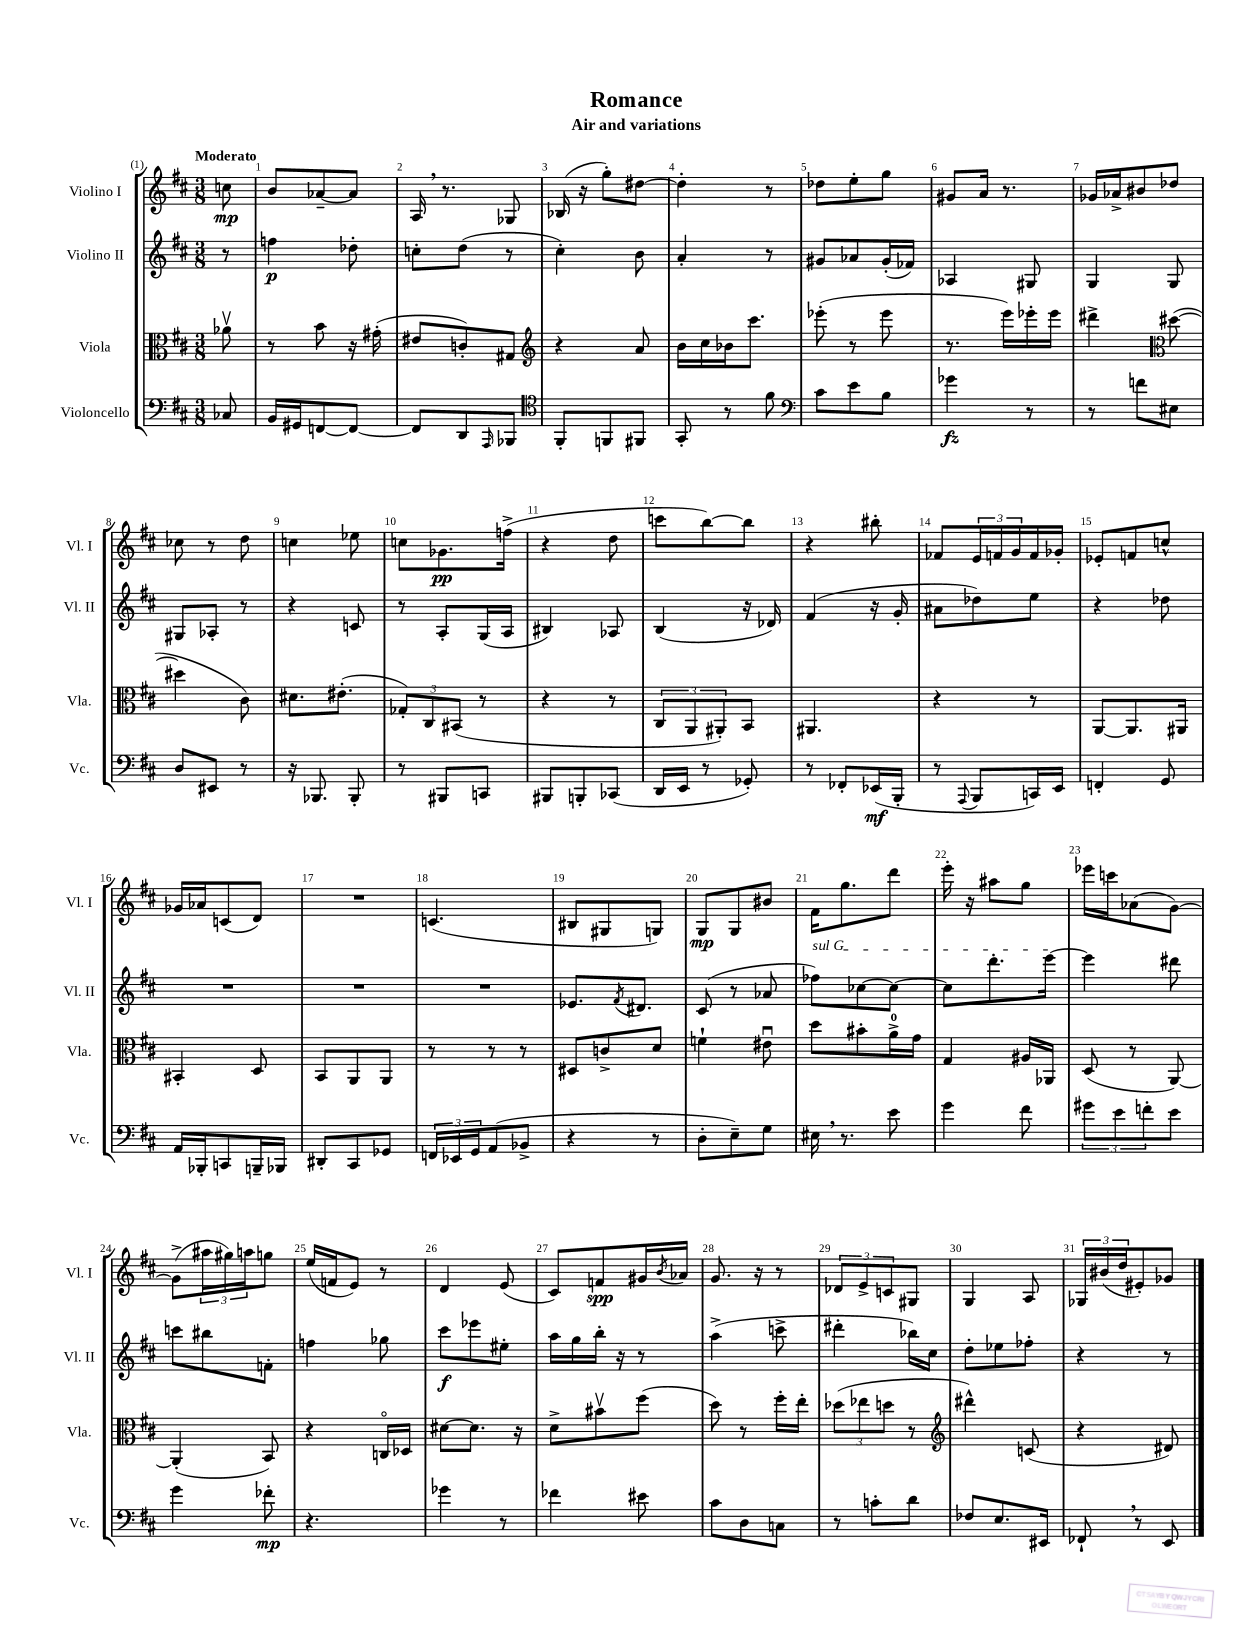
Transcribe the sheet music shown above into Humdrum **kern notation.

**kern	**dynam	**kern	**kern	**dynam	**kern	**dynam
*part4	*part4	*part3	*part2	*part2	*part1	*part1
*staff4	*staff4	*staff3	*staff2	*staff2	*staff1	*staff1
*I"Violoncello	*	*I"Viola	*I"Violino II	*	*I"Violino I	*
*I'Vc.	*	*I'Vla.	*I'Vl. II	*	*I'Vl. I	*
*clefF4	*	*clefC3	*clefG2	*	*clefG2	*
*k[f#c#]	*	*k[f#c#]	*k[f#c#]	*	*k[f#c#]	*
*M3/8	*	*M3/8	*M3/8	*	*M3/8	*
=	=	=	=	=	=	=
!	!	!	!	!	!LO:TX:a:B:t=Moderato	!
8C-X/	.	8a-Xv\	8r	.	8ccn\	mp
=1	=1	=1	=1	=1	=1	=1
16BB/LL	.	8r	4ffn\	p	8b/L	.
16GG#X/J	.	.	.	.	.	.
[8FFn/	.	8b\	.	.	[8a-X~/	.
8FF/J_	.	16r	8dd-X'\	.	8a-/J]	.
.	.	(16g#X'\	.	.	.	.
=2	=2	=2	=2	=2	=2	=2
8FF/L]	.	8e#X/L	8ccn'\L	.	16A,/	.
.	.	.	.	.	8.r	.
8DD/	.	8cn'/)	(8dd\J	.	.	.
16qqAAA/	.	.	.	.	.	.
8BBB-X/J	.	8G#X/J	8r	.	8G-X/	.
=3	=3	=3	=3	=3	=3	=3
*clefC4	*	*clefG2	*	*	*	*
8FF#'/L	.	4r	4cc#'\)	.	(16B-X/	.
.	.	.	.	.	16r	.
8FFn/	.	.	.	.	8gg'\L)	.
8FF#X/J	.	8a/	8b\	.	[8dd#X\J	.
=4	=4	=4	=4	=4	=4	=4
8GG'/	.	16b\LL	4a'/	.	4dd#'\]	.
.	.	16cc#\	.	.	.	.
8r	.	16b-X\J	.	.	.	.
.	.	8.ccc#\J	.	.	.	.
8f#\	.	.	8r	.	8r	.
=5	=5	=5	=5	=5	=5	=5
*clefF4	*	*	*	*	*	*
8c#\L	.	(8eee-X'\	8g#X/L	.	8dd-X\L	.
8e\	.	8r	8a-X/	.	8ee'\	.
8B\J	.	8eee-\	(16g#'/L	.	8gg\J	.
.	.	.	16f-X/JJ)	.	.	.
=6	=6	=6	=6	=6	=6	=6
4g-X\	fz	8.r	4A-X/	.	8g#X/L	.
.	.	.	.	.	16a/Jk	.
.	.	16eee\LL)	.	.	8.r	.
8r	.	16eee-X'\	8G#X/	.	.	.
.	.	16eee-\JJ	.	.	.	.
=7	=7	=7	=7	=7	=7	=7
8r	.	4ddd#X^\	4G/	.	16g-X/LL	.
.	.	.	.	.	16a-X^/J	.
8fn\L	.	.	.	.	8b#X/	.
*	*	*clefC3	*	*	*	*
8E#X\J	.	([8dd#X\	8G/	.	8dd-X/J	.
!!LO:LB:g=z
=8	=8	=8	=8	=8	=8	=8
8D/L	.	4dd#X\]	8G#X/L	.	8cc-X\	.
8EE#X/J	.	.	8A-X'/J	.	8r	.
8r	.	8c#\)	8r	.	8dd\	.
=9	=9	=9	=9	=9	=9	=9
16r	.	8.d#X\L	4r	.	4ccn\	.
8.BBB-X/	.	.	.	.	.	.
.	.	(8.e#X'\J	.	.	.	.
8BBB-'/	.	.	8cn/	.	8ee-X\	.
=10	=10	=10	=10	=10	=10	=10
8r	.	12G-X'/L)	8r	.	8ccn\L	.
.	.	12C#/	.	.	.	.
8BBB#X/L	.	.	8A'/L	.	8.g-X\	pp
.	.	(12BB#X/J	.	.	.	.
8CCn/J	.	8r	(16G/L	.	.	.
.	.	.	16A/JJ	.	(16ffn^\Jk	.
=11	=11	=11	=11	=11	=11	=11
8BBB#X/L	.	4r	4B#X/)	.	4r	.
8BBBn'/	.	.	.	.	.	.
(8CC-X/J	.	8r	8A-X/	.	8dd\	.
=12	=12	=12	=12	=12	=12	=12
16DD/LL	.	12C#/L	(4B/	.	8cccn\L	.
16EE/JJ	.	.	.	.	.	.
.	.	12AA/	.	.	.	.
8r	.	.	.	.	[8bb\)	.
.	.	12AA#X'/)	.	.	.	.
8GG-X'/)	.	8BB/J	16r	.	8bb\J]	.
.	.	.	16d-X/)	.	.	.
=13	=13	=13	=13	=13	=13	=13
8r	.	4.AA#X/	(4f#/	.	4r	.
8FF-X'/L	.	.	.	.	.	.
(16EE-X/L	mf	.	16r	.	8bb#X'\	.
16BBB'/JJ	.	.	16g'/	.	.	.
=14	=14	=14	=14	=14	=14	=14
8r	.	4r	8a#X\L	.	8f-X/L	.
8qqAAA/	.	.	.	.	.	.
8BBB/L	.	.	8dd-X\)	.	24e/L	.
.	.	.	.	.	24fn/	.
.	.	.	.	.	24g/	.
16CCn/L)	.	8r	8ee\J	.	16f/	.
16EE/JJ	.	.	.	.	16g-X'/JJ	.
=15	=15	=15	=15	=15	=15	=15
4FFn'/	.	[8AA/L	4r	.	8e-X'/L	.
.	.	8.AA/]	.	.	8fn/	.
8GG/	.	.	8dd-X\	.	8ccn^^/J	.
.	.	16AA#X/Jk	.	.	.	.
!!LO:LB:g=z
=16	=16	=16	=16	=16	=16	=16
16AA/LL	.	4BB#X'/	4.r	.	16g-X/LL	.
16BBB-X'/J	.	.	.	.	16a-X/J	.
8CCn/	.	.	.	.	(8cn/	.
16BBBn~/L	.	8D/	.	.	8d/J)	.
16BBB-X/JJ	.	.	.	.	.	.
=17	=17	=17	=17	=17	=17	=17
8DD#X'/L	.	8BB/L	4.r	.	4.r	.
8CC#/	.	8AA/	.	.	.	.
8GG-X/J	.	8AA/J	.	.	.	.
=18	=18	=18	=18	=18	=18	=18
24FFn/LL	.	8r	4.r	.	(4.cn/	.
24EE-X/	.	.	.	.	.	.
24GG/J	.	.	.	.	.	.
(8AA/	.	8r	.	.	.	.
8BB-X^/J	.	8r	.	.	.	.
=19	=19	=19	=19	=19	=19	=19
4r	.	8D#X/L	8.e-X/L	.	8B#X/L	.
.	.	8cn^/	.	.	8G#X/	.
.	.	.	8qf#/	.	.	.
.	.	.	8.d#X/J	.	.	.
8r	.	8d/J	.	.	8Gn/J)	.
=20	=20	=20	=20	=20	=20	=20
8D'\L	.	4fn`\	(8c#/	.	8G/L	mp
8E~\)	.	.	8r	.	8G/	.
8G\J	.	8e#Xu\	8a-X/	.	8b#X/J	.
=21	=21	=21	=21	=21	=21	=21
!	!	!	!LO:TX:a:i:t=sul G	!	!	!
16E#X,\	.	8dd\L	8ff-X\L)	.	16f#\KL	.
8.r	.	.	.	.	8.gg\	.
.	.	8b#X'\	[8cc-X\	.	.	.
8e\	.	16a^\L	8cc-\J_	.	8ddd\J	.
.	.	16g\JJ	.	.	.	.
=22	=22	=22	=22	=22	=22	=22
4g\	.	4G/	8cc-\L]	.	16eee'\	.
.	.	.	.	.	16r	.
.	.	.	8.ddd'\	.	8aa#X\L	.
8f#\	.	16A#X/LL	.	.	8gg\J	.
.	.	16AA-X/JJ	[16eee\Jk	.	.	.
=23	=23	=23	=23	=23	=23	=23
12g#X\L	.	(8D/	4eee\]	.	16eee-X\LL	.
.	.	.	.	.	16cccn\J	.
12e\	.	.	.	.	.	.
.	.	8r	.	.	(8a-X\	.
12fn'\	.	.	.	.	.	.
8e\J	.	[8AA/)	8ddd#X\	.	[8g\J)	.
!!LO:LB:g=z
=24	=24	=24	=24	=24	=24	=24
4g\	.	(4AA'/]	8cccn\L	.	(8g^\L]	.
.	.	.	8bb#X\	.	24aa#X\L	.
.	.	.	.	.	24gg#X\)	.
.	.	.	.	.	24aan\J	.
8f-X'\	mp	8BB/)	8fn'\J	.	8ggn\J	.
=25	=25	=25	=25	=25	=25	=25
4.r	.	4r	4ffn\	.	(16ee/LL	.
.	.	.	.	.	16fn/J	.
.	.	.	.	.	8e/J)	.
.	.	16Cn/LL	8gg-X\	.	8r	.
.	.	16D-X/JJ	.	.	.	.
=26	=26	=26	=26	=26	=26	=26
4g-X\	.	[8d#X\L	8ccc#\L	f	4d/	.
.	.	8.d#\J]	8eee-X\	.	.	.
8r	.	.	8ee#X'\J	.	(8e/	.
.	.	16r	.	.	.	.
=27	=27	=27	=27	=27	=27	=27
4f-X\	.	8d^\L	16aa\LL	.	8c#/L)	.
.	.	.	16gg\	.	.	.
.	.	8b#Xv\	16bb'\JJ	.	8fn/	spp
.	.	.	16r	.	.	.
8e#X\	.	(8ff#\J	8r	.	16g#X/L	.
.	.	.	.	.	8qb/	.
.	.	.	.	.	16a-X/JJ	.
=28	=28	=28	=28	=28	=28	=28
8c#\L	.	8dd\)	(4aa^\	.	8.g/	.
8D\	.	8r	.	.	.	.
.	.	.	.	.	16r	.
8Cn\J	.	16ff#'\LL	8cccn^\	.	8r	.
.	.	16ee'\JJ	.	.	.	.
=29	=29	=29	=29	=29	=29	=29
8r	.	(12dd-X\L	4ddd#X'\	.	12d-X/L	.
.	.	12ee-X\	.	.	12e^/	.
8cn'\L	.	.	.	.	.	.
.	.	12ddn\J	.	.	12cn/	.
8d\J	.	8r	16bb-X\LL)	.	8G#X/J	.
.	.	.	16cc#\JJ	.	.	.
=30	=30	=30	=30	=30	=30	=30
*	*	*clefG2	*	*	*	*
8F-X/L	.	4ddd#X^^\)	8dd'\L	.	4G/	.
8.E/	.	.	8ee-X\	.	.	.
.	.	(8cn/	8ff-X'\J	.	8A/	.
16EE#X/Jk	.	.	.	.	.	.
=31	=31	=31	=31	=31	=31	=31
8FF-X`,/	.	4r	4r	.	24G-X/LL	.
.	.	.	.	.	(24b#X/	.
.	.	.	.	.	24dd/J	.
8r	.	.	.	.	8e#X'/)	.
8EE/	.	8d#X/)	8r	.	8g-X/J	.
==	==	==	==	==	==	==
*-	*-	*-	*-	*-	*-	*-
